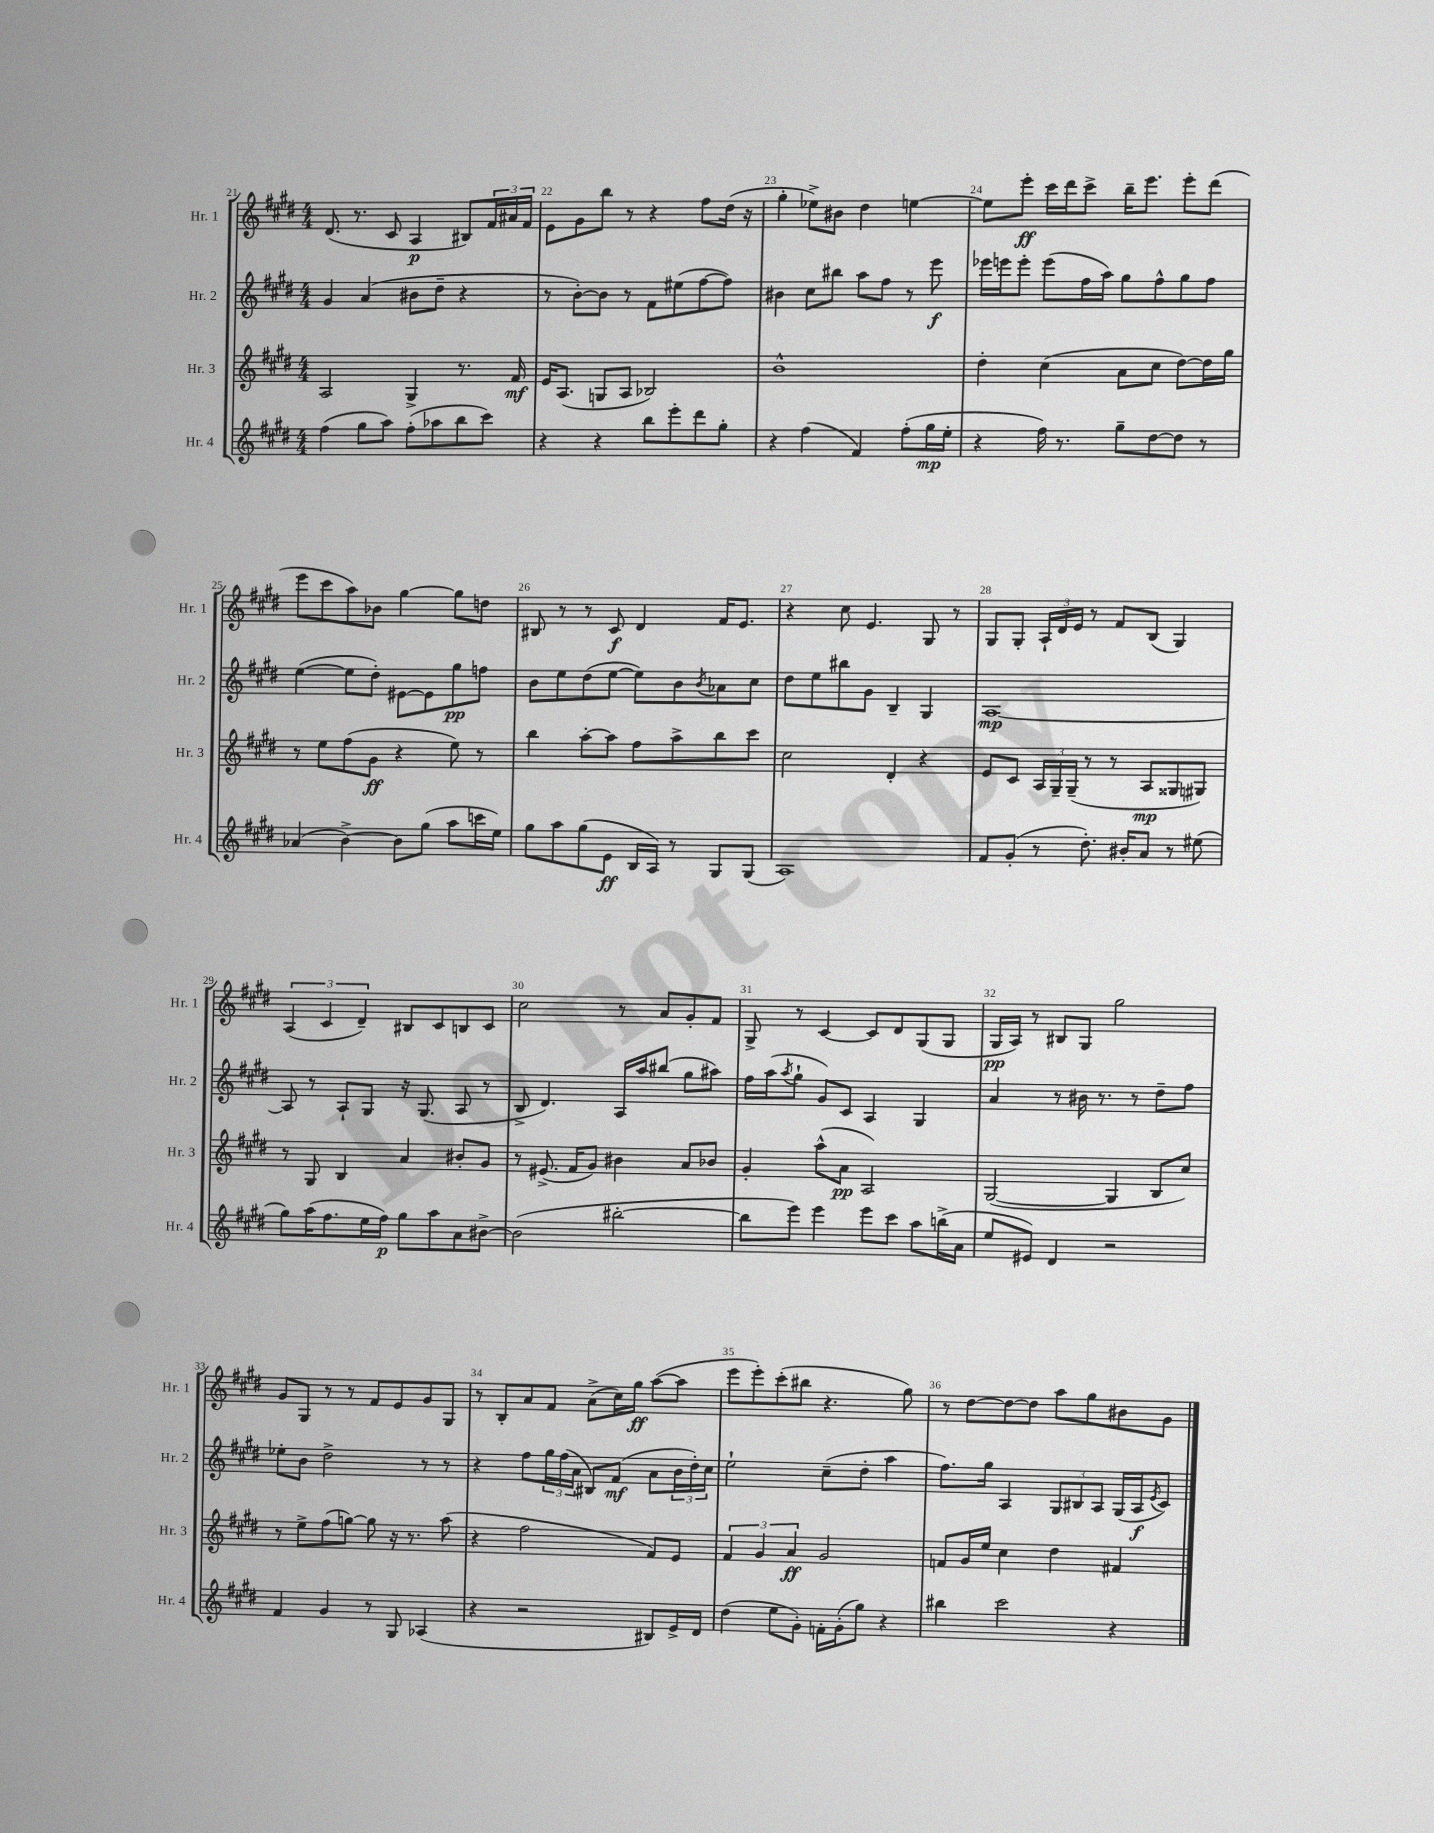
<<
\new StaffGroup <<
\new Staff = "s0" \with { instrumentName = "Hr. 1" shortInstrumentName = "Hr. 1" } {
    \clef treble \key e \major \numericTimeSignature \time 4/4
    dis'8.( r8. cis'8 a4\p bis8) \tuplet 3/2 { fis'16 ais'16 fis'16 } |
    e'8 gis'8 b''8 r8 r4 fis''8 dis''16( r16 |
    gis''4-. ees''8->) bis'8 dis''4 e''4~ |
    e''8 e'''8-.\ff cis'''16 dis'''16 cis'''8-> b''16-- e'''8. e'''8-. dis'''8( |
    e'''8 cis'''8 a''8) bes'8 gis''4~ gis''8 d''8 |
    bis8 r8 r8 cis'8\f dis'4 fis'16 e'8. |
    r4 cis''8 e'4. gis8 r8 |
    gis8 gis8-. \tuplet 3/2 { a16-! dis'16 e'16 } r8 fis'8 b8( gis4) |
    \tuplet 3/2 { a4( cis'4 dis'4--) } bis8 cis'8 b8 cis'8 |
    cis''2 r8 a'8 gis'8-. fis'8 |
    gis8-> r8 cis'4~ cis'8 dis'8 gis8( gis8 |
    gis16\pp a16) r8 bis8 gis8 gis''2 |
    gis'8 gis8 r8 r8 fis'8 e'8 gis'8 gis8 |
    r8 b8-. a'8 fis'8 a'8->( cis''16) gis''16\ff a''8~( a''8 |
    e'''8 e'''8-.) cis'''8-.( bis''8 r4. gis''8) |
    r8 dis''8~ dis''8~ dis''8 a''8 gis''8 bis'8 gis'8 \bar "|." |
}
\new Staff = "s1" \with { instrumentName = "Hr. 2" shortInstrumentName = "Hr. 2" } {
    \clef treble \key e \major \numericTimeSignature \time 4/4
    gis'4 a'4( bis'8 dis''8-- r4 |
    r8 b'8~-.) b'8 r8 fis'8 eis''8( fis''8~ fis''8) |
    bis'4 cis''8 bis''8 a''8 fis''8 r8 e'''8\f |
    ees'''16 e'''16 e'''8-. e'''8( fis''16 a''16) gis''8 fis''8-^ gis''8 fis''8 |
    e''4~( e''8 dis''8-.) eis'8~ eis'8 gis''8\pp f''8 |
    b'8 e''8 dis''8( e''8~ e''8) b'8 \acciaccatura { b'8 } aes'8 cis''8 |
    dis''8 e''8 bis''8 gis'8 b4-- gis4 |
    a1~\mp |
    a8 r8 a8-! gis8 r16 gis8.( a8 r8 |
    b8-> dis'4.) a16 a''16 bis''8( gis''8 ais''8) |
    fis''16 a''16( \acciaccatura { a''8 } gis''8-! gis'8) cis'8 a4 gis4 |
    a'4 r8 bis'16 r8. r8 dis''8-- fis''8 |
    ees''8-. b'8 dis''2-> r8 r8 |
    r4 fis''8 \tuplet 3/2 { gis''16 fis''16( a'16 } bis8) fis'8\mf( a'8 \tuplet 3/2 { b'16 dis''16-.) cis''16 } |
    e''2-! cis''8--( dis''8-. a''4 |
    fis''8.) gis''16 a4 \tuplet 3/2 { gis8 bis8 a8 } gis16( a16\f \acciaccatura { e'8 } cis'8) \bar "|." |
}
\new Staff = "s2" \with { instrumentName = "Hr. 3" shortInstrumentName = "Hr. 3" } {
    \clef treble \key e \major \numericTimeSignature \time 4/4
    a2 gis4-> r8. fis'16\mf |
    e'16 a8.( g8 a8 bes2) |
    b'1-^ |
    dis''4-. cis''4( a'8 cis''8 dis''8~) dis''16 gis''16 |
    r8 e''8 fis''8( gis'8\ff r4 e''8) r8 |
    b''4 a''8~-. a''8 fis''8 a''8-> b''8 cis'''8 |
    cis''2 dis'4-. r4 |
    e'8 cis'8 \tuplet 3/2 { a16 gis16-- gis16--( } r8 r8 a8\mp gisis8 gis8) |
    r8 gis8 b4 a'4 bis'8-. gis'8 |
    r8 eis'8.->( fis'16 gis'8) bis'4 a'8 bes'8 |
    gis'4-. a''8-^( a'8\pp a2) |
    gis2~( gis4 b8 cis''8) |
    r8 e''8-> fis''8( g''8~) g''8 r16 r8. a''8( |
    r4 fis''2 fis'8) e'8 |
    \tuplet 3/2 { fis'4 gis'4 a'4\ff } gis'2 |
    f'8 gis'16 e''16 cis''4 dis''4 fis'4 \bar "|." |
}
\new Staff = "s3" \with { instrumentName = "Hr. 4" shortInstrumentName = "Hr. 4" } {
    \clef treble \key e \major \numericTimeSignature \time 4/4
    fis''4( gis''8 a''8) fis''8-.( aes''8 b''8 cis'''8) |
    r4 r4 b''8 e'''8-. dis'''8 gis''8-. |
    r4 fis''4( fis'4) fis''8-.( gis''16\mp e''16-. |
    r4 fis''16) r8. gis''8-- dis''8~ dis''8 r8 |
    aes'4( b'4~->) b'8 gis''8( a''8 c'''16 e''16) |
    gis''8 a''8 gis''8( e'8\ff b16 a16) r8 gis8 gis8( |
    a1) |
    fis'8 gis'8-.( r8 dis''8.-.) bis'16-. a'8 r8 eis''8( |
    gis''8) a''16( fis''8. e''16 fis''16\p) gis''8 a''8 a'8 bis'8~-> |
    bis'2( bis''2~-. |
    bis''8 e'''8) e'''4 e'''8 cis'''8 a''8 b''16->( a'16 |
    e''8 eis'8) dis'4 r2 |
    fis'4 gis'4 r8 gis8 aes4( |
    r4 r2 bis8) e'16-> dis'16 |
    dis''4( e''8 gis'8-.) f'16-. gis'16-.( gis''8) r4 |
    bis''4 cis'''2 r4 \bar "|." |
}
>>
>>
\layout { \context { \Score currentBarNumber = #21 \override BarNumber.break-visibility = ##(#f #t #t) barNumberVisibility = #all-bar-numbers-visible } }
